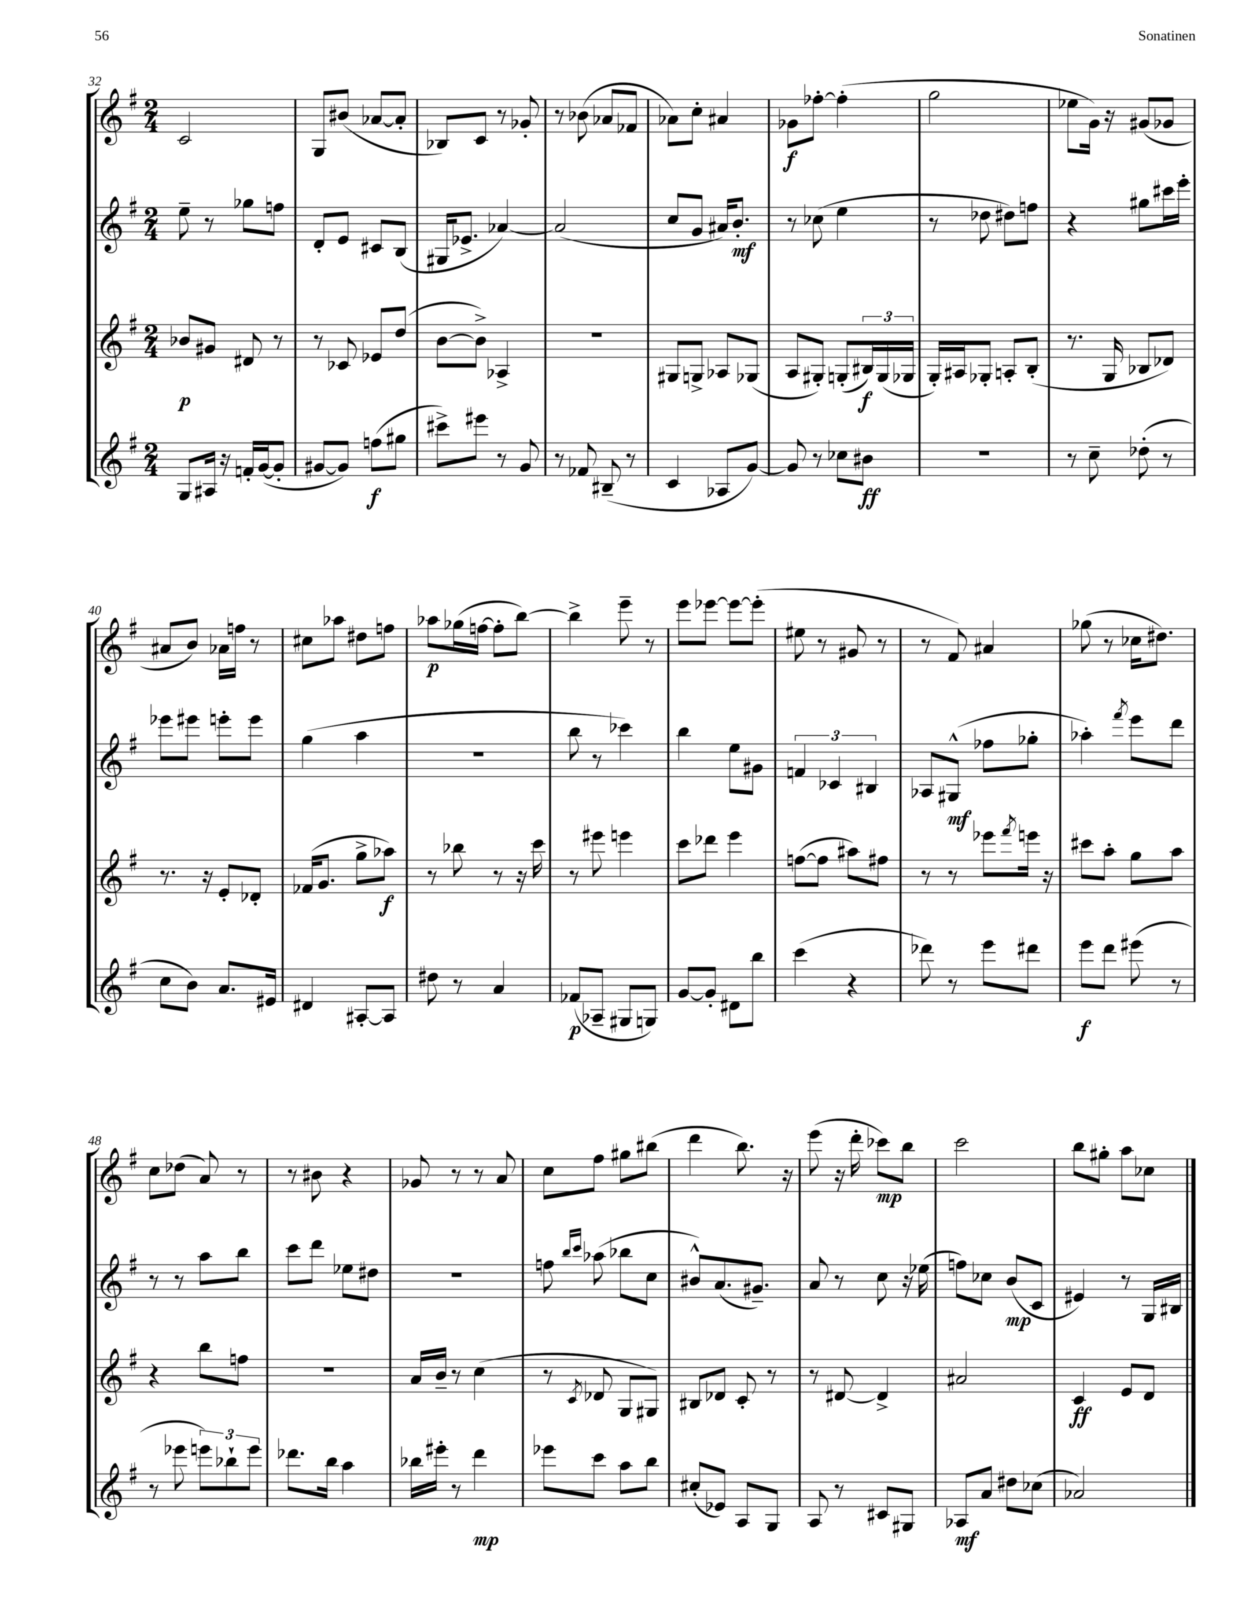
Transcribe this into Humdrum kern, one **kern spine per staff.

**kern	**dynam	**kern	**dynam	**kern	**dynam	**kern	**dynam
*part4	*part4	*part3	*part3	*part2	*part2	*part1	*part1
*staff4	*staff4	*staff3	*staff3	*staff2	*staff2	*staff1	*staff1
*clefG2	*	*clefG2	*	*clefG2	*	*clefG2	*
*k[f#]	*	*k[f#]	*	*k[f#]	*	*k[f#]	*
*M2/4	*	*M2/4	*	*M2/4	*	*M2/4	*
=32	=32	=32	=32	=32	=32	=32	=32
8G/L	.	8b-X/L	p	8ee~\	.	2c/	.
16A#X/Jk	.	8g#X/J	.	8r	.	.	.
16r	.	.	.	.	.	.	.
16fn'/LL	.	8d#X/	.	8gg-X\L	.	.	.
([16g/J	.	.	.	.	.	.	.
8g'/J]	.	8r	.	8ffn\J	.	.	.
=33	=33	=33	=33	=33	=33	=33	=33
[8g#X/L	.	8r	.	8d'/L	.	8G/L	.
8g#/J])	.	8c-X/	.	8e/J	.	(8b#X/J	.
(8ffn\L	f	8e-X/L	.	8c#X/L	.	[8a-X/L	.
8gg#X\J	.	(8dd/J	.	(8B/J	.	8a-'/J]	.
=34	=34	=34	=34	=34	=34	=34	=34
8ccc#X^\L)	.	[8b\L	.	16G#X/KL	.	8B-X/L)	.
.	.	.	.	8.e-X^/J	.	.	.
8eee#X\J	.	8b^\J])	.	.	.	8c/J	.
8r	.	4A-X^/	.	[4a-X/)	.	8r	.
8g/	.	.	.	.	.	8g-X'/	.
=35	=35	=35	=35	=35	=35	=35	=35
8r	.	2r	.	(2a-/]	.	8r	.
8f-X/	.	.	.	.	.	(8b-X\	.
(8B#X~/	.	.	.	.	.	8a-X/L	.
8r	.	.	.	.	.	8f-X/J	.
=36	=36	=36	=36	=36	=36	=36	=36
4c/	.	8G#X/L	.	8cc/L	.	8a-X\L)	.
.	.	8Gn^/J	.	8g/J	.	8cc'\J	.
8A-X/L	.	8A-X/L	.	16a#X/KL)	.	4a#X/	.
.	.	.	.	8.b'/J	mf	.	.
[8g/J)	.	(8G-X/J	.	.	.	.	.
=37	=37	=37	=37	=37	=37	=37	=37
8g/]	.	8A/L	.	8r	.	8g-X\L	f
8r	.	8G#X'/J)	.	(8cc-X\	.	[8ff-X'\J	.
8cc-X\L	.	(8Gn'/L	.	4ee\	.	(4ff-'\]	.
8b#X\J	ff	24B#X/L)	f	.	.	.	.
.	.	(24G/	.	.	.	.	.
.	.	24G-X/JJ	.	.	.	.	.
=38	=38	=38	=38	=38	=38	=38	=38
2r	.	16G'/LL)	.	8r	.	2gg\	.
.	.	16A#X/J	.	.	.	.	.
.	.	8G-X'/J	.	8dd-X\	.	.	.
.	.	8An'/L	.	8dd#X\L)	.	.	.
.	.	(8B'/J	.	8ffn\J	.	.	.
=39	=39	=39	=39	=39	=39	=39	=39
8r	.	8.r	.	4r	.	8ee-X\L	.
8cc~\	.	.	.	.	.	16g\Jk)	.
.	.	16G/	.	.	.	16r	.
(8dd-X'\	.	8B-X/L	.	8gg#X\L	.	(8g#X/L	.
8r	.	8d-X/J)	.	16ccc#X\L	.	8g-X/J	.
.	.	.	.	16eee'\JJ	.	.	.
!!LO:LB:g=z
=40	=40	=40	=40	=40	=40	=40	=40
8cc\L	.	8.r	.	8eee-X\L	.	8a#X/L	.
8b\J)	.	.	.	8eee#X\J	.	8b/J)	.
.	.	16r	.	.	.	.	.
8.a/L	.	8e'/L	.	8eeen'\L	.	16a-X\LL	.
.	.	.	.	.	.	16ffn\JJ	.
.	.	8d-X'/J	.	8eee\J	.	8r	.
16e#X/Jk	.	.	.	.	.	.	.
=41	=41	=41	=41	=41	=41	=41	=41
4d#X/	.	(16f-X/KL	.	(4gg\	.	8cc#X\L	.
.	.	8.g/J	.	.	.	.	.
.	.	.	.	.	.	8aa-X\J	.
[8A#X'/L	.	8gg^\L	.	4aa\	.	8dd#X\L	.
8A#/J]	.	8aa-X\J)	f	.	.	8ffn\J	.
=42	=42	=42	=42	=42	=42	=42	=42
8dd#X\	.	8r	.	2r	.	8aa-X\L	p
8r	.	8bb-X\	.	.	.	(16gg-X\L	.
.	.	.	.	.	.	[16ffn\JJ	.
4a/	.	8r	.	.	.	8ff'\L]	.
.	.	16r	.	.	.	[8bb\J)	.
.	.	16ccc\	.	.	.	.	.
=43	=43	=43	=43	=43	=43	=43	=43
(8f-X/L	p	8r	.	8bb\	.	4bb^\]	.
8A-X~/J	.	8eee#X\	.	8r	.	.	.
8G#X/L	.	4eeen\	.	4ccc-X\)	.	8eee~\	.
8Gn/J)	.	.	.	.	.	8r	.
=44	=44	=44	=44	=44	=44	=44	=44
[8g/L	.	8ccc\L	.	4bb\	.	8eee\L	.
8g'/J]	.	8ddd-X\J	.	.	.	[8eee-X\J	.
8d#X\L	.	4eee\	.	8ee\L	.	8eee-\L_	.
8bb\J	.	.	.	8g#X\J	.	(8eee-'\J]	.
=45	=45	=45	=45	=45	=45	=45	=45
(4ccc\	.	([8ffn\L	.	6fn/	.	8ee#X\	.
.	.	8ff\J]	.	.	.	8r	.
.	.	.	.	6c-X/	.	.	.
4r	.	8aa#X\L)	.	.	.	8g#X/	.
.	.	.	.	6B#X/	.	.	.
.	.	8ff#X\J	.	.	.	8r	.
=46	=46	=46	=46	=46	=46	=46	=46
8ddd-X\)	.	8r	.	8A-X/L	.	8r	.
8r	.	8r	.	(8G#X^^/J	mf	8f#/)	.
8eee\L	.	8eee-X\L	.	8ff-X\L	.	4a#X/	.
.	.	8qfff#/	.	.	.	.	.
8ddd#X\J	.	16eeen\Jk	.	8gg-X'\J	.	.	.
.	.	16r	.	.	.	.	.
=47	=47	=47	=47	=47	=47	=47	=47
8eee\L	f	8ccc#X\L	.	4aa-X'\)	.	(8gg-X\	.
8ddd\J	.	8aa'\J	.	.	.	8r	.
.	.	.	.	8qfff#/	.	.	.
(8eee#X\	.	8gg\L	.	8eee\L	.	16cc-X\KL	.
.	.	.	.	.	.	8.dd#X\J)	.
8r	.	8aa\J	.	8ddd\J	.	.	.
!!LO:LB:g=z
=48	=48	=48	=48	=48	=48	=48	=48
8r	.	4r	.	8r	.	8cc\L	.
8eee-X\	.	.	.	8r	.	(8dd-X\J	.
12eeen\L)	.	8bb\L	.	8aa\L	.	8a/)	.
12bb-X`\	.	.	.	.	.	.	.
.	.	8ffn\J	.	8bb\J	.	8r	.
12eee\J	.	.	.	.	.	.	.
=49	=49	=49	=49	=49	=49	=49	=49
8.ddd-X\L	.	2r	.	8ccc\L	.	8r	.
.	.	.	.	8ddd\J	.	8b#X\	.
16bb\Jk	.	.	.	.	.	.	.
4aa\	.	.	.	8ee-X\L	.	4r	.
.	.	.	.	8dd#X\J	.	.	.
=50	=50	=50	=50	=50	=50	=50	=50
16bb-X\LL	.	16a/LL	.	2r	.	8g-X/	.
16eee#X'\JJ	.	16b~/JJ	.	.	.	.	.
8r	.	8r	.	.	.	8r	.
4ddd\	mp	(4cc\	.	.	.	8r	.
.	.	.	.	.	.	8a/	.
=51	=51	=51	=51	=51	=51	=51	=51
8eee-X\L	.	8r	.	8ffn\	.	8cc\L	.
.	.	.	.	16qqbb/LL	.	.	.
.	.	8qc/	.	16qqccc/JJ	.	.	.
8ccc\J	.	8d-X/	.	(8aa-X\	.	8ff#\J	.
8aa\L	.	8G/L	.	8bb-X\L	.	8gg#X\L	.
8bb\J	.	8G#X/J)	.	8cc\J	.	(8bb#X\J	.
=52	=52	=52	=52	=52	=52	=52	=52
(8cc#X'/L	.	8B#X/L	.	8b#X^^/L)	.	4ddd\	.
8e-X/J)	.	8d-X/J	.	(8.a/	.	.	.
8A/L	.	8c'/	.	.	.	8.bb\)	.
.	.	.	.	8.g#X~/J)	.	.	.
8G/J	.	8r	.	.	.	.	.
.	.	.	.	.	.	16r	.
=53	=53	=53	=53	=53	=53	=53	=53
8A/	.	8r	.	8a/	.	(8eee\	.
8r	.	[8d#X/	.	8r	.	16r	.
.	.	.	.	.	.	16ddd'\	.
8c#X/L	.	4d#^/]	.	8cc\	.	8ccc-X\L)	mp
8G#X/J	.	.	.	16r	.	8bb\J	.
.	.	.	.	(16ee-X\	.	.	.
=54	=54	=54	=54	=54	=54	=54	=54
8A-X/L	mf	2a#X/	.	8ffn\L)	.	2ccc\	.
8a/J	.	.	.	8cc-X\J	.	.	.
8dd#X\L	.	.	.	(8b/L	mp	.	.
(8cc-X\J	.	.	.	8c/J	.	.	.
=55	=55	=55	=55	=55	=55	=55	=55
2a-X/)	.	4c/	ff	4e#X/)	.	8bb\L	.
.	.	.	.	.	.	8gg#X'\J	.
.	.	8e/L	.	8r	.	8aa\L	.
.	.	8d/J	.	16G/LL	.	8cc-X\J	.
.	.	.	.	16B#X/JJ	.	.	.
==	==	==	==	==	==	==	==
*-	*-	*-	*-	*-	*-	*-	*-
